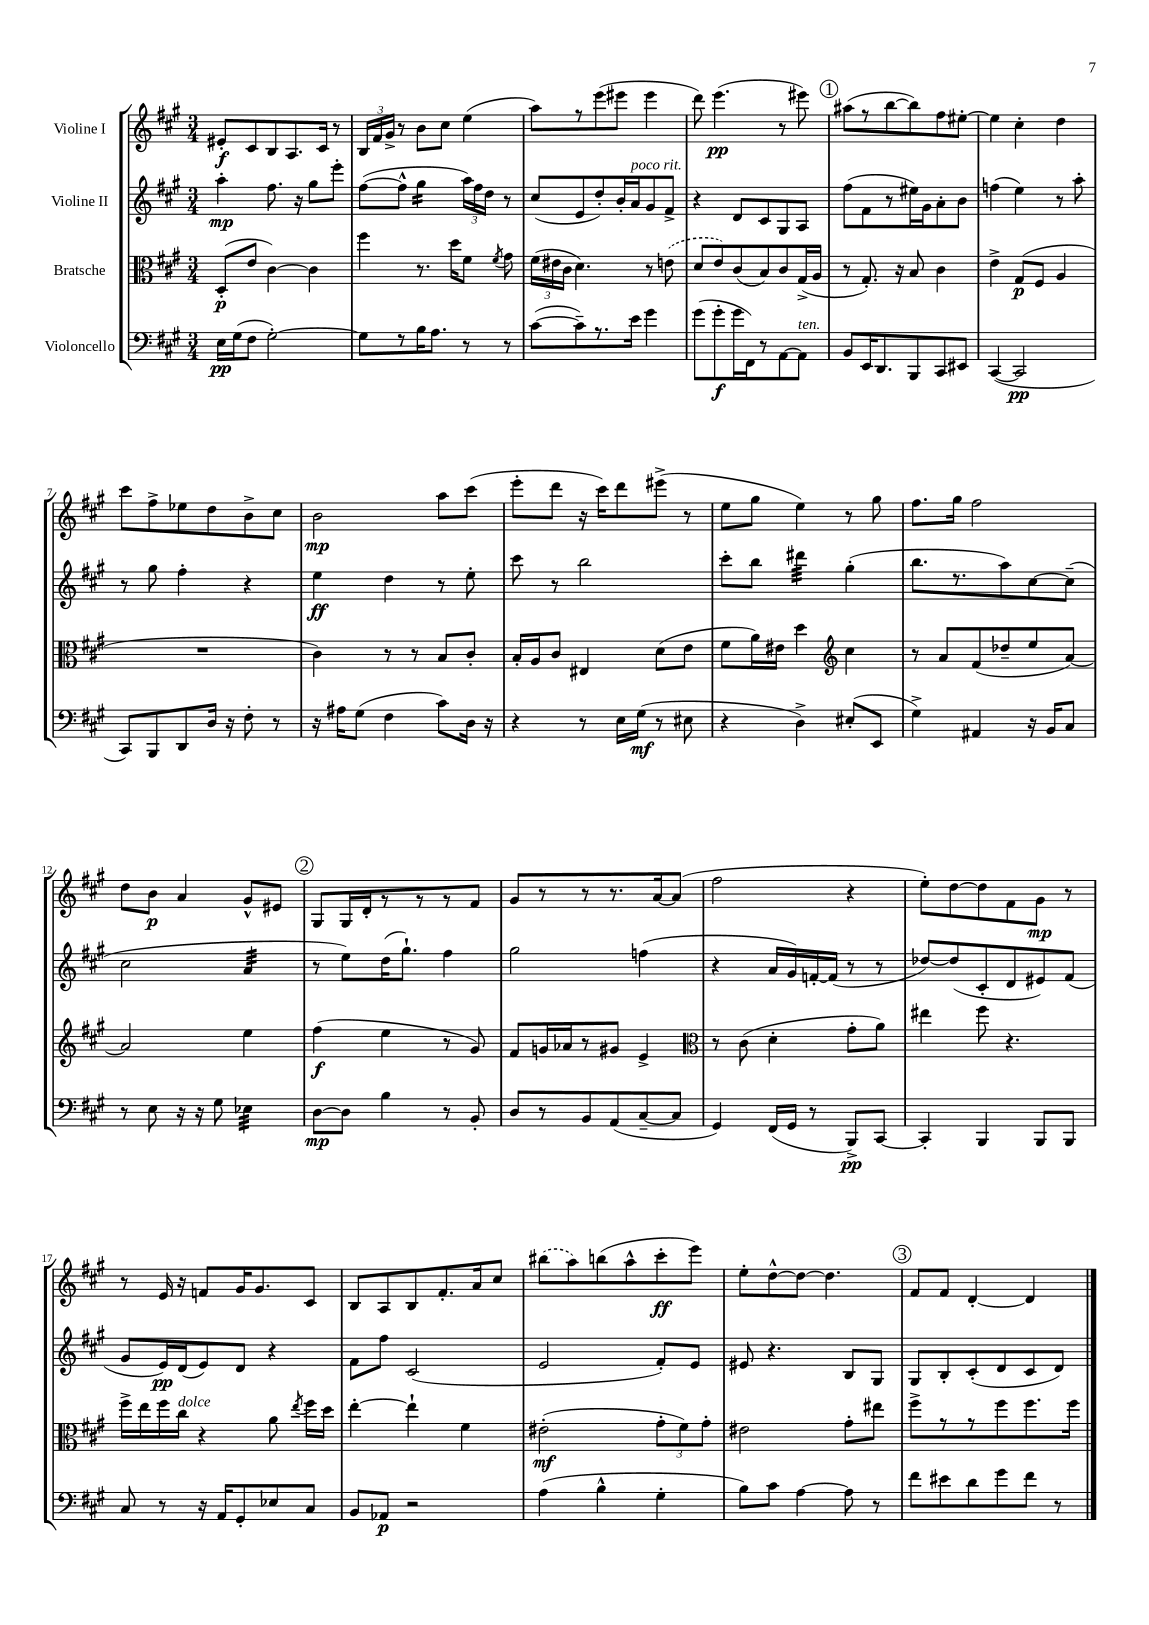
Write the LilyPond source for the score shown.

<<
\new StaffGroup <<
\new Staff = "s0" \with { instrumentName = "Violine I" } {
    \clef treble \key a \major \numericTimeSignature \time 3/4
    \autoBeamOff eis'8[-.\f cis'8 b8 a8. cis'16] r8 |
    \tuplet 3/2 { b16[ fis'16 gis'16]-> } r8 b'8[ cis''8] e''4( |
    a''8[) r8 e'''8( eis'''8] eis'''4 |
    d'''8) e'''4.\pp( r8 eis'''8) |
    \mark \markup { \circle "1" } ais''8[( r8 b''8~ b''8) fis''8 eis''8]~-. |
    eis''4 cis''4-. d''4 |
    cis'''8[ fis''8-> ees''8 d''8 b'8-> cis''8] |
    b'2\mp a''8[ cis'''8]( |
    e'''8[-. d'''8] r16 cis'''16[) d'''8 eis'''8]->( r8 |
    e''8[ gis''8] e''4) r8 gis''8 |
    fis''8.[ gis''16] fis''2 |
    d''8[ b'8]\p a'4 gis'8[-^ eis'8] |
    \mark \markup { \circle "2" } gis8[ gis16 d'16-. r8 r8 r8 fis'8] |
    gis'8[ r8 r8 r8. a'16~ a'8]( |
    fis''2 r4 |
    e''8[-.) d''8~ d''8 fis'8 gis'8]\mp r8 |
    r8 e'16 r16 f'8[ gis'16 gis'8. cis'8] |
    b8[ a8 b8 fis'8.-. a'16 cis''8] |
    \once \slurDashed bis''8[( a''8) b''8( a''8-^ cis'''8-.\ff e'''8]) |
    e''8[-. d''8~-^ d''8]~ d''4. |
    \mark \markup { \circle "3" } fis'8[ fis'8] d'4~-. d'4 \bar "|." |
}
\new Staff = "s1" \with { instrumentName = "Violine II" } {
    \clef treble \key a \major \numericTimeSignature \time 3/4
    \autoBeamOff a''4-.\mp fis''8. r16 gis''8[ e'''8]-. |
    fis''8[~( fis''8]-^ gis''4:16 \tuplet 3/2 { a''16[) fis''16 d''16] } r8 |
    cis''8[( e'8 d''8-.) b'16-. a'16^\markup { \italic "poco rit." } gis'8 fis'8]-> |
    r4 d'8[ cis'8 gis8 a8] |
    \mark \markup { \circle "1" } fis''8[( fis'8 r8 eis''16) gis'16 a'8-. b'8] |
    f''4( e''4) r8 a''8-. |
    r8 gis''8 fis''4-. r4 |
    e''4\ff d''4 r8 e''8-. |
    cis'''8 r8 b''2 |
    cis'''8[-. b''8] dis'''4:32 gis''4-.( |
    b''8.[ r8. a''8) cis''8~ cis''8]--( |
    cis''2 a'4:32 |
    \mark \markup { \circle "2" } r8 e''8[) d''16( gis''8.]-!) fis''4 |
    gis''2 f''4( |
    r4 a'16[ gis'16) f'16~-. f'16]( r8 r8 |
    des''8[~) des''8( cis'8-. d'8 eis'8) fis'8]( |
    gis'8[ e'16\pp) d'16( e'8) d'8] r4 |
    fis'8[ fis''8] cis'2( |
    e'2 fis'8[-.) e'8] |
    eis'8 r4. b8[ gis8] |
    \mark \markup { \circle "3" } gis8[ b8-. cis'8-.( d'8 cis'8 d'8]) \bar "|." |
}
\new Staff = "s2" \with { instrumentName = "Bratsche" } {
    \clef alto \key a \major \numericTimeSignature \time 3/4
    \autoBeamOff d8[-.\p( e'8] cis'4~) cis'4 |
    fis''4 r8. d''16[ fis'8] \acciaccatura { fis'8 } gis'8 |
    \tuplet 3/2 { fis'16[( eis'16 cis'16] } d'4.) r8 \once \slurDashed e'8( |
    d'8[ e'8) cis'8( b8) cis'8 gis16->( a16] |
    \mark \markup { \circle "1" } r8 gis8.-.) r16 b8 cis'4 |
    e'4-> gis8[\p( fis8] a4 |
    R2. |
    cis'4) r8 r8 b8[ cis'8]-. |
    b16[-. a16 cis'8] eis4 d'8[( e'8] |
    fis'8[ a'16) eis'16] d''4 \clef treble cis''4 |
    r8 a'8[ fis'8( des''8-- e''8 a'8]~) |
    a'2 e''4 |
    \mark \markup { \circle "2" } fis''4\f( e''4 r8 gis'8) |
    fis'8[ g'16 aes'16 r8 gis'8] e'4-> |
    \clef alto r8 cis'8( d'4-. gis'8[-. a'8]) |
    eis''4 fis''8 r4. |
    fis''16[-> e''16 fis''16 cis''16]^\markup { \italic "dolce" } r4 a'8 \acciaccatura { e''8 } fis''16[ d''16] |
    e''4~-. e''4-! fis'4 |
    eis'2-.\mf( \tuplet 3/2 { gis'8[-. fis'8) gis'8]-. } |
    eis'2 gis'8[-. eis''8] |
    \mark \markup { \circle "3" } fis''8[-> r8 r8 fis''8 fis''8. fis''16] \bar "|." |
}
\new Staff = "s3" \with { instrumentName = "Violoncello" } {
    \clef bass \key a \major \numericTimeSignature \time 3/4
    \autoBeamOff e16[\pp gis16( fis8] gis2~-.) |
    gis8[ r8 b16 a8.] r8 r8 |
    cis'8[~( cis'8--) r8. e'16] gis'4 |
    gis'8[( gis'8-.\f gis'16 fis,16) r8 a,8~ a,8]^\markup { \italic "ten." } |
    \mark \markup { \circle "1" } b,8[ e,16 d,8. b,,8 cis,8 eis,8] |
    cis,4~( cis,2\pp |
    cis,8[) b,,8 d,8 d16] r16 fis8-. r8 |
    r16 ais16[ gis8]( fis4 cis'8[) d16] r16 |
    r4 r8 e16[ gis16]\mf( r8 eis8 |
    r4 d4->) eis8[-.( e,8] |
    gis4->) ais,4 r16 b,16[ cis8] |
    r8 e8 r16 r16 gis8 ees4:32 |
    \mark \markup { \circle "2" } d8[~\mp d8] b4 r8 b,8-. |
    d8[ r8 b,8 a,8( cis8~-- cis8] |
    gis,4) fis,16[( gis,16] r8 b,,8[->\pp) cis,8]~ |
    cis,4-. b,,4 b,,8[ b,,8] |
    cis8 r8 r16 a,16[ gis,8-. ees8 cis8] |
    b,8[ aes,8]\p r2 |
    a4( b4-^ gis4-. |
    b8[) cis'8] a4~ a8 r8 |
    \mark \markup { \circle "3" } fis'8[ eis'8 d'8 gis'8 fis'8] r8 \bar "|." |
}
>>
>>
